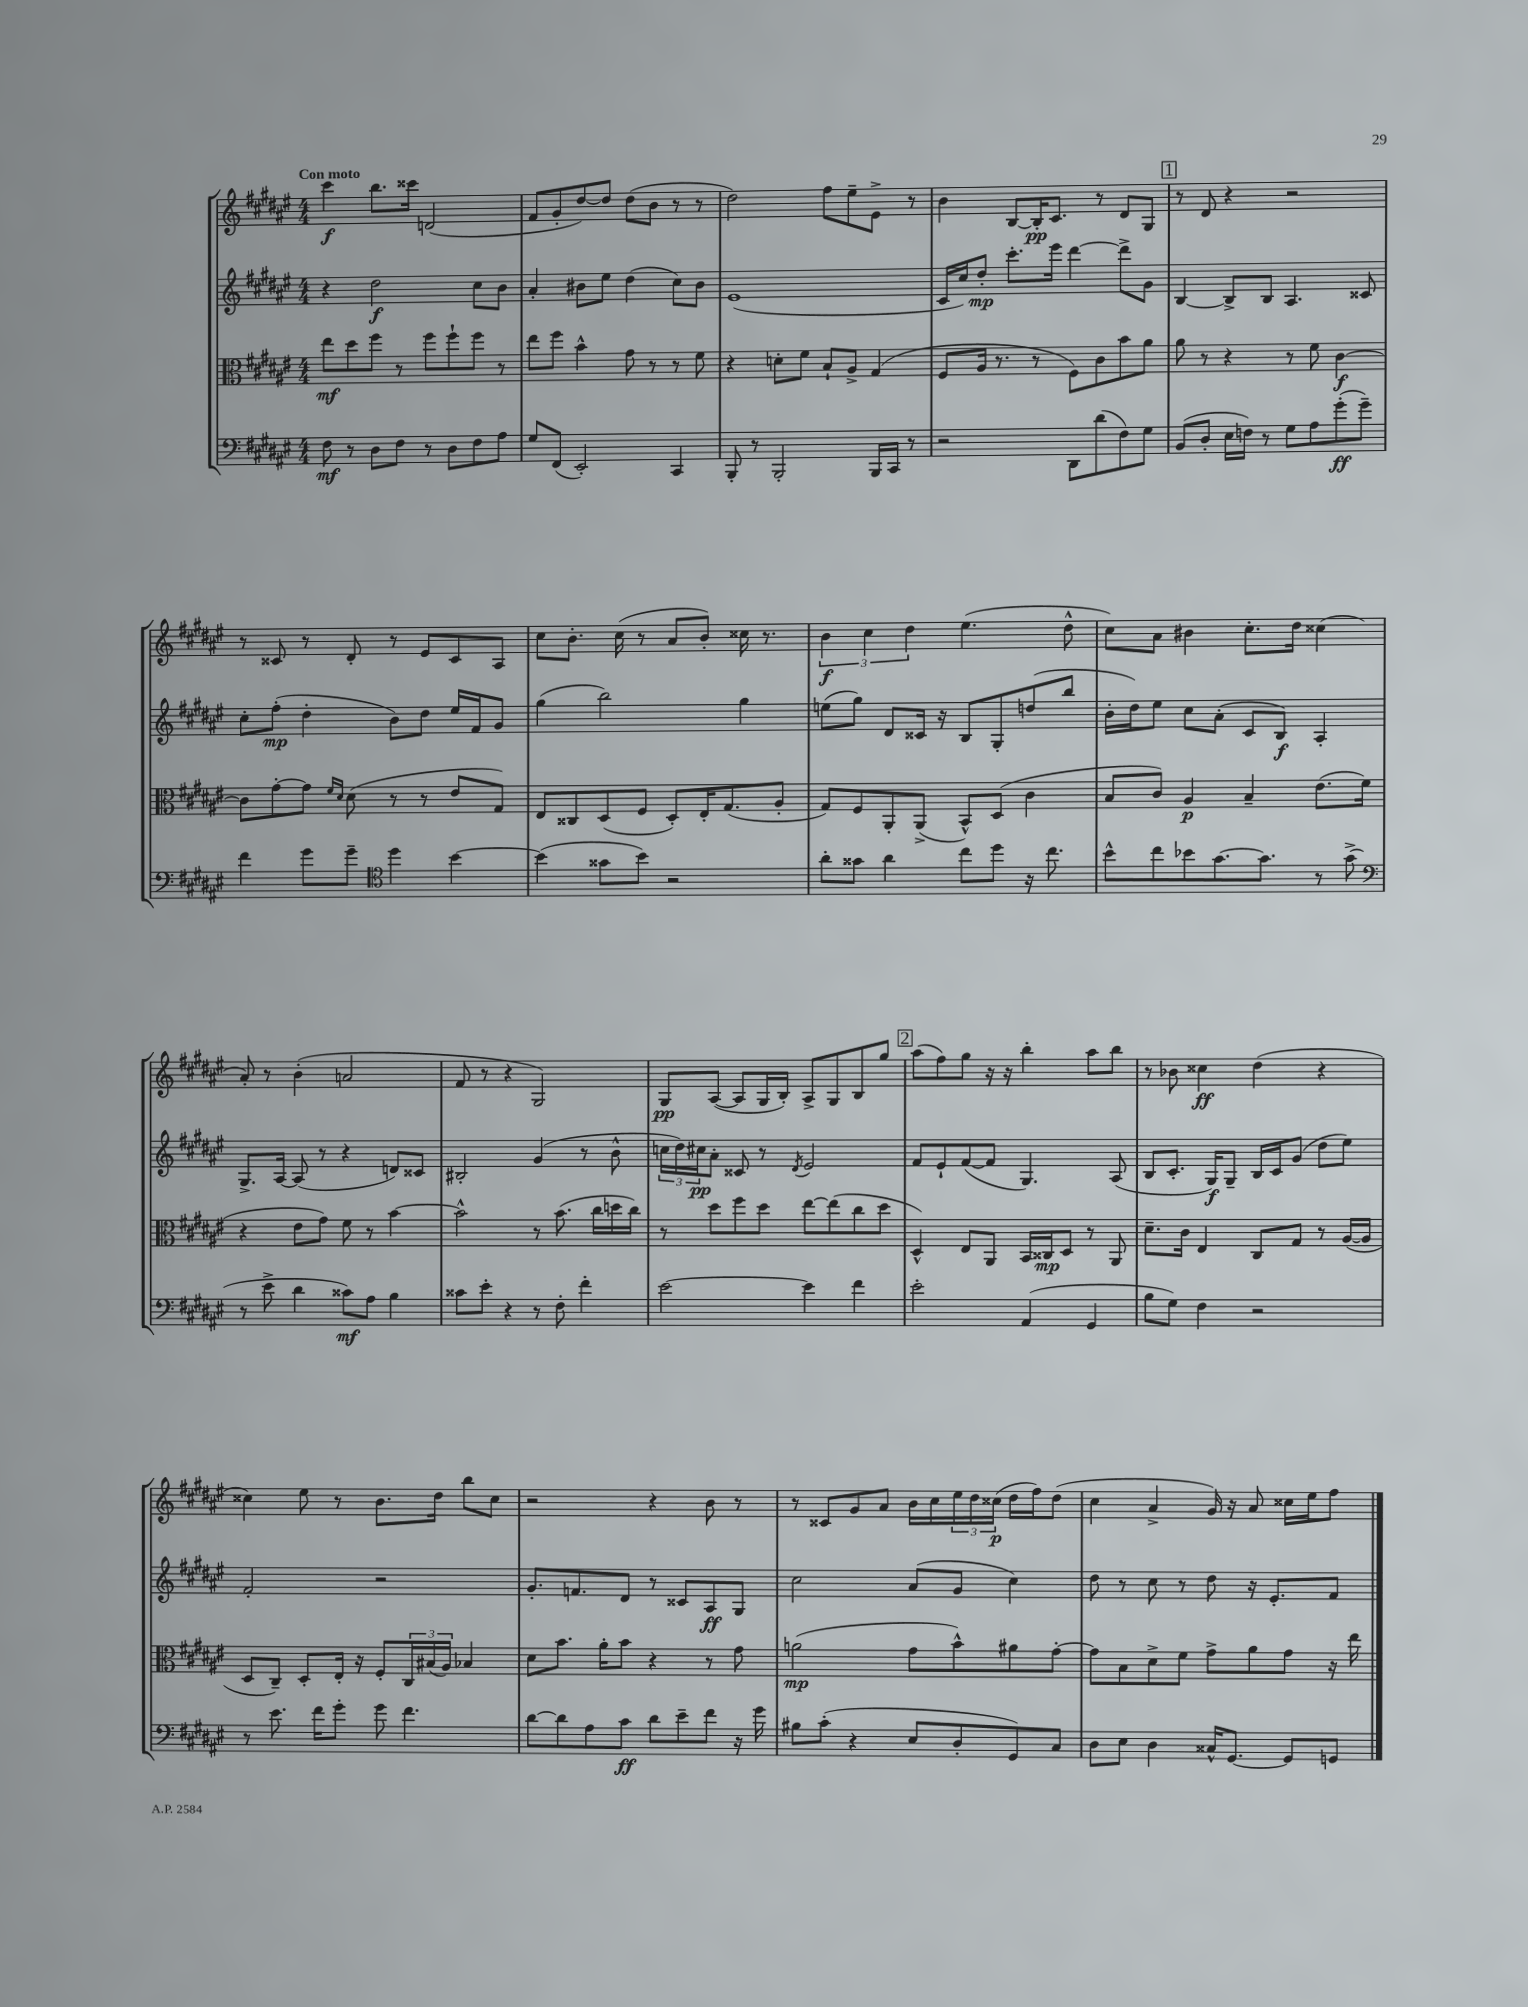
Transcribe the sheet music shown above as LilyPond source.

<<
\new StaffGroup <<
\new Staff = "s0" {
    \clef treble \key fis \major \numericTimeSignature \time 4/4 \tempo "Con moto"
    cis'''4\f b''8. cisis'''16 d'2( |
    fis'8 gis'8-. dis''8~) dis''8 dis''8( b'8 r8 r8 |
    dis''2) fis''8 eis''8-- eis'8-> r8 |
    b'4 b8~ b16-.\pp cis'8. r8 dis'8 gis8 |
    \mark \markup { \box "1" } r8 dis'8 r4 r2 |
    r8 cisis'8 r8 dis'8-. r8 eis'8 cisis'8 ais8 |
    cis''8 b'8.-. cis''16( r8 ais'8 b'8-.) cisis''16 r8. |
    \tuplet 3/2 { b'4\f cis''4 dis''4 } eis''4.( dis''8-^ |
    cis''8) ais'8 bis'4 cis''8.-. dis''16 cisis''4( |
    ais'8-.) r8 b'4-.( a'2 |
    fis'8 r8 r4 gis2) |
    gis8\pp ais8~( ais8 gis16 b16-.) ais8-> gis8 b8 gis''8 |
    \mark \markup { \box "2" } ais''8( fis''8) gis''8 r16 r16 b''4-. ais''8 b''8 |
    r8 bes'8 cisis''4\ff dis''4( r4 |
    cisis''4) eis''8 r8 b'8. dis''16 b''8 cisis''8 |
    r2 r4 b'8 r8 |
    r8 cisis'8 gis'8 ais'8 b'16 cis''16 \tuplet 3/2 { eis''16 dis''16 cisis''16\p( } dis''16 fis''16) dis''8( |
    cis''4 ais'4-> gis'16) r16 ais'8 cisis''16 eis''16 fis''8 \bar "|." |
}
\new Staff = "s1" {
    \clef treble \key fis \major \numericTimeSignature \time 4/4
    r4 dis''2\f cis''8 b'8 |
    ais'4-. bis'8 eis''8 dis''4( cis''8) bis'8 |
    eis'1( |
    cis'16 cis''16) dis''8-.\mp cis'''8.-. eis'''16 dis'''4~ dis'''8-> gis'8 |
    \mark \markup { \box "1" } b4~ b8-> b8 ais4. cisis'8 |
    cis''8-. fis''8-.\mp( dis''4-. b'8) dis''8 eis''16 fis'16 gis'8 |
    gis''4( b''2) gis''4 |
    e''8( gis''8) dis'8 cisis'16 r16 b8 gis8-. d''8( b''8 |
    b'16-. dis''16) eis''8 cis''8 ais'8-.( cis'8 b8\f) ais4-. |
    gis8.-> ais16~ ais8( r8 r4 d'8) cisis'8 |
    bis2-. gis'4( r8 b'8-^ |
    \tuplet 3/2 { c''16 dis''16) cis''16\pp } ais'8-. cisis'8 r8 \acciaccatura { dis'8 } eis'2 |
    \mark \markup { \box "2" } fis'8 eis'8-! fis'8~( fis'8 gis4.) ais8( |
    b8 cis'8.-. gis16\f) gis8-- b16 cis'16 gis'8( dis''8 eis''8) |
    fis'2-. r2 |
    gis'8.-. f'8. dis'8 r8 cisis'8 ais8\ff gis8 |
    cis''2 ais'8( gis'8 cis''4) |
    dis''8 r8 cis''8 r8 dis''8 r16 eis'8.-. fis'8 \bar "|." |
}
\new Staff = "s2" {
    \clef alto \key fis \major \numericTimeSignature \time 4/4
    eis''8\mf dis''8 fis''8 r8 fis''8 fis''8-! fis''8 r8 |
    eis''8 fis''8 b'4-^ gis'8 r8 r8 fis'8 |
    r4 d'8-. fis'8 b8-! ais8-> gis4( |
    fis8 ais16 r8. r8 fis8) cis'8 b'8 ais'8 |
    \mark \markup { \box "1" } ais'8 r8 r4 r8 fis'8 cis'4~\f |
    cis'8 gis'8~-. gis'8 \grace { fis'16 dis'16 } dis'8( r8 r8 eis'8 gis8) |
    eis8 cisis8 dis8( fis8 dis8-.) eis16-. gis8.( ais8-. |
    gis8) fis8 ais,8-. ais,8->( b,8-^) dis8( cis'4 |
    b8 cis'8) ais4\p b4-- eis'8.( fis'16 |
    r4 eis'8 gis'8) fis'8 r8 b'4~ |
    b'2-^ r8 b'8.( cis''16 d''16 cis''16) |
    r8 dis''8 fis''8 dis''8 eis''8~ eis''8( cis''8 dis''8 |
    \mark \markup { \box "2" } dis4-^) eis8 ais,8 b,16 cisis16\mp dis8 r8 ais,8 |
    dis'8.-- cis'16 eis4 cis8 gis8 r8 ais16~( ais16 |
    dis8 cis8--) dis8-. eis16-. r16 fis8-. \tuplet 3/2 { cis16 bis16( ais16) } bes4 |
    dis'8 b'8. ais'16-. b'8 r4 r8 gis'8 |
    a'2\mp( gis'8 b'8-^) ais'8 gis'8~-. |
    gis'8 b8 dis'8-> fis'8 gis'8-> ais'8 gis'8 r16 eis''16 \bar "|." |
}
\new Staff = "s3" {
    \clef bass \key fis \major \numericTimeSignature \time 4/4
    fis8\mf r8 dis8 fis8 r8 dis8 fis8 ais8 |
    gis8 fis,8( eis,2-.) cis,4 |
    b,,8-. r8 b,,2-. b,,16 cis,16 r8 |
    r2 dis,8 dis'8( fis8) gis8 |
    \mark \markup { \box "1" } b,8( dis8-. eis16 f16) r8 gis8 ais8 gis'8-.\ff( gis'8--) |
    fis'4 gis'8 gis'8-- \clef tenor dis''4 b'4~ |
    b'4( gisis'8 b'8) r2 |
    ais'8-. gisis'8 ais'4 cis''8 dis''8 r16 cis''8. |
    b'8-^ cis''8 bes'8 gis'8.~ gis'8. r8 gis'8->( |
    \clef bass r8 eis'8-> dis'4 cisis'8\mf) ais8 b4 |
    cisis'8 eis'8-. r4 r8 fis8-. fis'4-. |
    eis'2~ eis'4 fis'4 |
    \mark \markup { \box "2" } eis'2-. ais,4( gis,4 |
    b8 gis8) fis4 r2 |
    r8 eis'8. fis'16 gis'8-. gis'8 fis'4. |
    dis'8~ dis'8 ais8 cis'8\ff dis'8 eis'8-- fis'8 r16 gis'16 |
    bis8 cis'8-.( r4 eis8 dis8-. gis,8) cis8 |
    dis8 eis8 dis4 cisis16-^ gis,8.~ gis,8 g,8 \bar "|." |
}
>>
>>
\layout { \context { \Score \remove "Bar_number_engraver" } }
